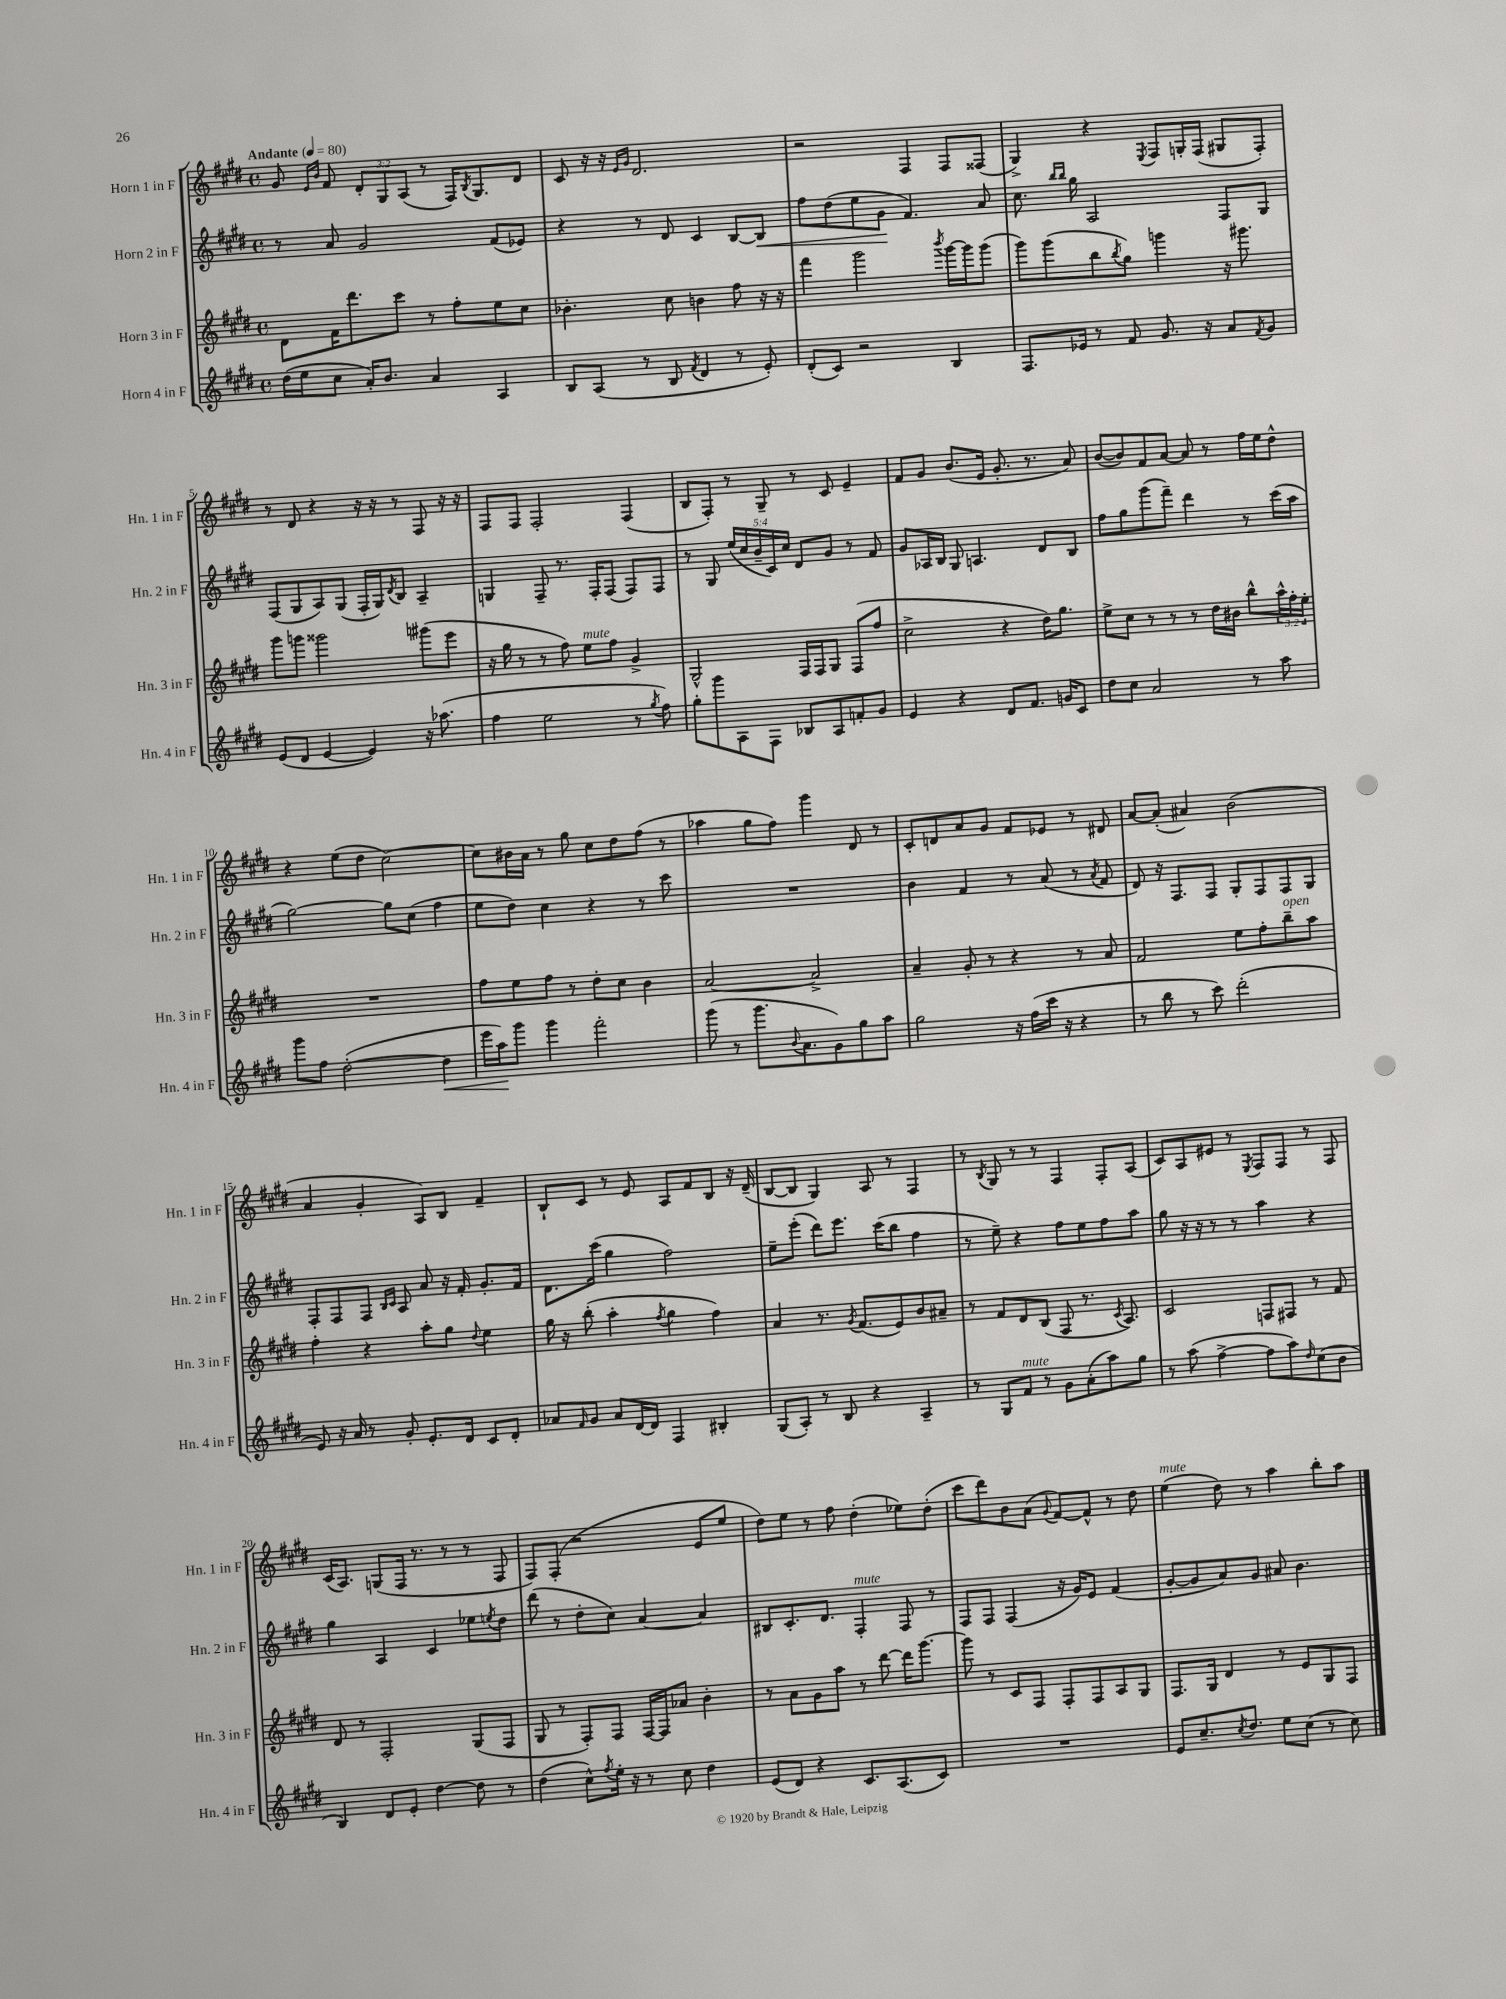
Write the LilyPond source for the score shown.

<<
\new StaffGroup <<
\new Staff = "s0" \with { instrumentName = "Horn 1 in F" shortInstrumentName = "Hn. 1 in F" } {
    \clef treble \key e \major \defaultTimeSignature \time 4/4 \override Staff.TupletNumber.text = #tuplet-number::calc-fraction-text \tempo "Andante" 4 = 80
    gis'8 \grace { e'16 b'16 } fis'8 \tuplet 3/2 { dis'8-. gis8 a8( } r8 fis16) \acciaccatura { b8 } gis8. dis'8 |
    cis'8 r16 r16 \grace { e'16 gis'16 } dis'2. |
    r2 fis4 fis8 fisis8( |
    gis4->) r4 \acciaccatura { e8 } fis8 g16-. fis16( gis8 fis8-.) |
    r8 dis'8 r4 r16 r16 r8 fis8 r16 r16 |
    fis8 fis8 fis2-. fis4( |
    b8 fis8-.) r8 gis8-- r8 cis'8 e'4-- |
    fis'8 gis'8 b'8.( e'16 gis'8.-. r8. a'8) |
    b'8~( b'8) fis'8 a'8~ a'8 r8 fis''16 e''16 dis''8-^ |
    r4 e''8( dis''8 cis''2~) |
    cis''8 bis'16 a'16 r8 gis''8 cis''8 dis''8 fis''8( r8 |
    aes''4 gis''8 fis''8) gis'''4 dis'8 r8 |
    cis'8-. d'8 a'8 gis'8 fis'8 ees'8 r8 dis'8 |
    a'8~ a'8-.( ais'4) b'2( |
    a'4 gis'4-. a8) b8 fis'4-- |
    b8-! cis'8 r8 e'8 a8 fis'8 b8 r16 dis'16--( |
    b8~ b8 gis4) a8 r8 fis4 |
    r8 \acciaccatura { b8 } gis8 r8 r8 fis4 fis8-. a8( |
    cis'8) a8 eis'8 r8 \acciaccatura { e8 } fis8 fis8 r8 fis8 |
    cis'16( a8.) g8( fis16 r8. r8 r8 fis8 |
    fis8) fis8-.( r2 e'8 e''8 |
    dis''8) e''8 r8 fis''8 dis''4-.( ees''8) dis''8-.( |
    cis'''8 dis'''8) b'8 a'8( \appoggiatura { gis'8 } fis'8~) fis'8-^ r8 dis''8 |
    e''4^\markup { \italic "mute" }( dis''8) r8 a''4 b''8-. a''8 \bar "|." |
}
\new Staff = "s1" \with { instrumentName = "Horn 2 in F" shortInstrumentName = "Hn. 2 in F" } {
    \clef treble \key e \major \defaultTimeSignature \time 4/4 \override Staff.TupletNumber.text = #tuplet-number::calc-fraction-text
    r8 a'8 gis'2 fis'8( ees'8) |
    r4 r8 dis'8 cis'4 b8~ b8\< |
    fis''8 dis''8( e''8 gis'8\! fis'4.) a'8 |
    cis''8. \grace { b''16 b''16 } gis''16 a2 fis8 gis8 |
    fis8( gis8 a8) gis8( fis16-. gis16) \acciaccatura { dis'8 } b8 a4-- |
    g4 fis8-- r8. fis16-. fis8( fis8) fis8 |
    r8 gis8 \tuplet 5/4 { e''16( cis''16 b'16-- cis'16) cis''16 } dis'8 gis'8 r8 fis'8 |
    gis'8 aes16 b16 gis8 a4. dis'8 b8 |
    fis''8 gis''8 gis'''8( fis'''8--) dis'''4 r8 cis'''16( a''16 |
    gis''2~) gis''8 cis''8( fis''4 |
    e''8 dis''8) cis''4 r4 r8 cis'''8 |
    R1 |
    b'4 fis'4 r8 a'8( r8 \acciaccatura { a'8 } fis'8 |
    dis'8) r16 fis8. fis8 gis8-. fis8 fis8 gis8 |
    fis8-. fis8 fis8 \grace { b16 cis'16 } a8 a'8 r16 fis'16-. gis'8.-. fis'16 |
    dis'8. cis'''16( gis''4 fis''2) |
    e''8-- e'''8-.( dis'''8) e'''8. cis'''16( b''8 fis''4 |
    r8 e''8--) r4 fis''8 e''8 fis''8 a''8 |
    gis''8 r16 r16 r8 r8 a''4 r4 |
    gis''4 a4 cis'4 ees''8 \acciaccatura { e''8 } dis''8 |
    dis'''8( r8 dis''8-. cis''8) a'4~ a'4 |
    bis8 cis'8.-. dis'8. fis4-.^\markup { \italic "mute" } fis8 r8 |
    fis8 fis8 fis4( r16 gis'16) e'8 fis'4( |
    gis'8~-. gis'8 a'8) gis'8 ais'8 b'4. \bar "|." |
}
\new Staff = "s2" \with { instrumentName = "Horn 3 in F" shortInstrumentName = "Hn. 3 in F" } {
    \clef treble \key e \major \defaultTimeSignature \time 4/4 \override Staff.TupletNumber.text = #tuplet-number::calc-fraction-text
    dis'8 fis'16 dis'''8. cis'''8 r8 fis''8-. e''8 cis''8 |
    bes'4.-. cis''8 b'4 fis''8 r16 r16 |
    fis'''4 gis'''2 \acciaccatura { b'''8 } gis'''16~ gis'''16 gis'''8( |
    gis'''8) gis'''8( b''8 \acciaccatura { b''8 } gis''8) g'''4 r16 gis'''8. |
    gis'''8 g'''8 gisis'''2 gis'''8( e'''8 |
    r16 gis''16 r8 r8 fis''8) e''8^\markup { \italic "mute" } fis''8 gis'4-> |
    gis2-^ fis16 fis16 gis8 fis8( fis''8 |
    cis''2-> r4 dis''16) gis''8. |
    e''8-> cis''8 r8 r8 r8 dis''16 bis'16 b''8-^ \tuplet 3/2 { a''16-^ fis''16-. e''16-. } |
    R1 |
    fis''8 e''8 fis''8 r8 dis''8-. cis''8 b'4 |
    a'2~ a'2-> |
    a'4-- gis'8-. r8 r4 r8 a'8 |
    fis'2 e''8 fis''8-. b''8--^\markup { \italic "open" } a''8 |
    fis''4-. r4 a''8-. gis''8 \appoggiatura { dis''8 } e''4 |
    gis''16 r16 b''8-.( a''4-. \acciaccatura { fis''8 } gis''4 fis''4) |
    a'4 r8. \acciaccatura { gis'8 } fis'8.( e'8) b'8 ais'8-- |
    r8 fis'8 dis'8 b8( fis8 r8. \acciaccatura { cis'8 } a8.) |
    cis'2 f8 fis8 r8 fis'8 |
    dis'8 r8 fis2-. gis8( fis8 |
    gis8 r8 fis8-.) fis8 fis16~ fis16 aes'8 b'4-. |
    r8 a'8 gis'8 a''8 r8 dis'''8~ dis'''16 gis'''8.~ |
    gis'''8 r8 cis'8 fis8 fis8-. fis8 a8 gis8 |
    fis8. gis16 dis'4 r8 e'8 gis8 fis8 \bar "|." |
}
\new Staff = "s3" \with { instrumentName = "Horn 4 in F" shortInstrumentName = "Hn. 4 in F" } {
    \clef treble \key e \major \defaultTimeSignature \time 4/4
    dis''16( e''16 cis''8 a'16-.) b'8. a'4 a4 |
    b8 a8( r8 b8 \acciaccatura { fis'8 } dis'4 r8 e'8-.) |
    dis'8-.( cis'8) r2 b4 |
    fis8. ees'16 r8 fis'8 gis'8. r16 a'8 \acciaccatura { fis'8 } gis'8 |
    e'8( dis'8 e'4~ e'4) r16 aes''8.( |
    fis''4 e''2 r8 \acciaccatura { gis''8 } fis''8) |
    gis''8-. gis'''8 a8 fis8 bes8 a8 f'8-. gis'8 |
    e'4 r4 dis'8 fis'8. g'16 cis'8 |
    dis''8 cis''8 a'2 r8 a''8 |
    gis'''8 fis''8 dis''2~-.( dis''4\< |
    e'''16 a''16\!) gis'''8 gis'''4 fis'''2-. |
    gis'''8( r8 gis'''8. \appoggiatura { b'8 } a'8. gis'8) gis''8 a''8 |
    gis''2 r16 fis''16( cis'''16 r16 r4 |
    r8 b''8 r8 cis'''8) dis'''2-.( |
    e'8) r16 a'16 r8 gis'8-. e'8.-. dis'16 cis'8 dis'8-. |
    aes'8 \grace { fis'16 } gis'8 aes'8 dis'16~ dis'16 fis4 bis4-. |
    gis8( a8-.) r8 b8 r4 a4-- |
    r8 gis8 fis'8^\markup { \italic "mute" } r8 gis'8 a'8-.( a''8) gis''8 |
    r8 a''8( fis''4~-> fis''8 a''8) \grace { dis''16 } cis''8( b'8 |
    b4) dis'8 e'8-. dis''4~ dis''8 r8 |
    dis''4( cis''8-^) \acciaccatura { fis''8 } e''16-. r16 r8 cis''8 dis''4 |
    e'8( dis'8) r4 cis'8. a8.( cis'8) |
    R1 |
    e'8 cis''8.-- \acciaccatura { cis''8 } dis''8. e''8 cis''8( r8 cis''8) \bar "|." |
}
>>
>>
